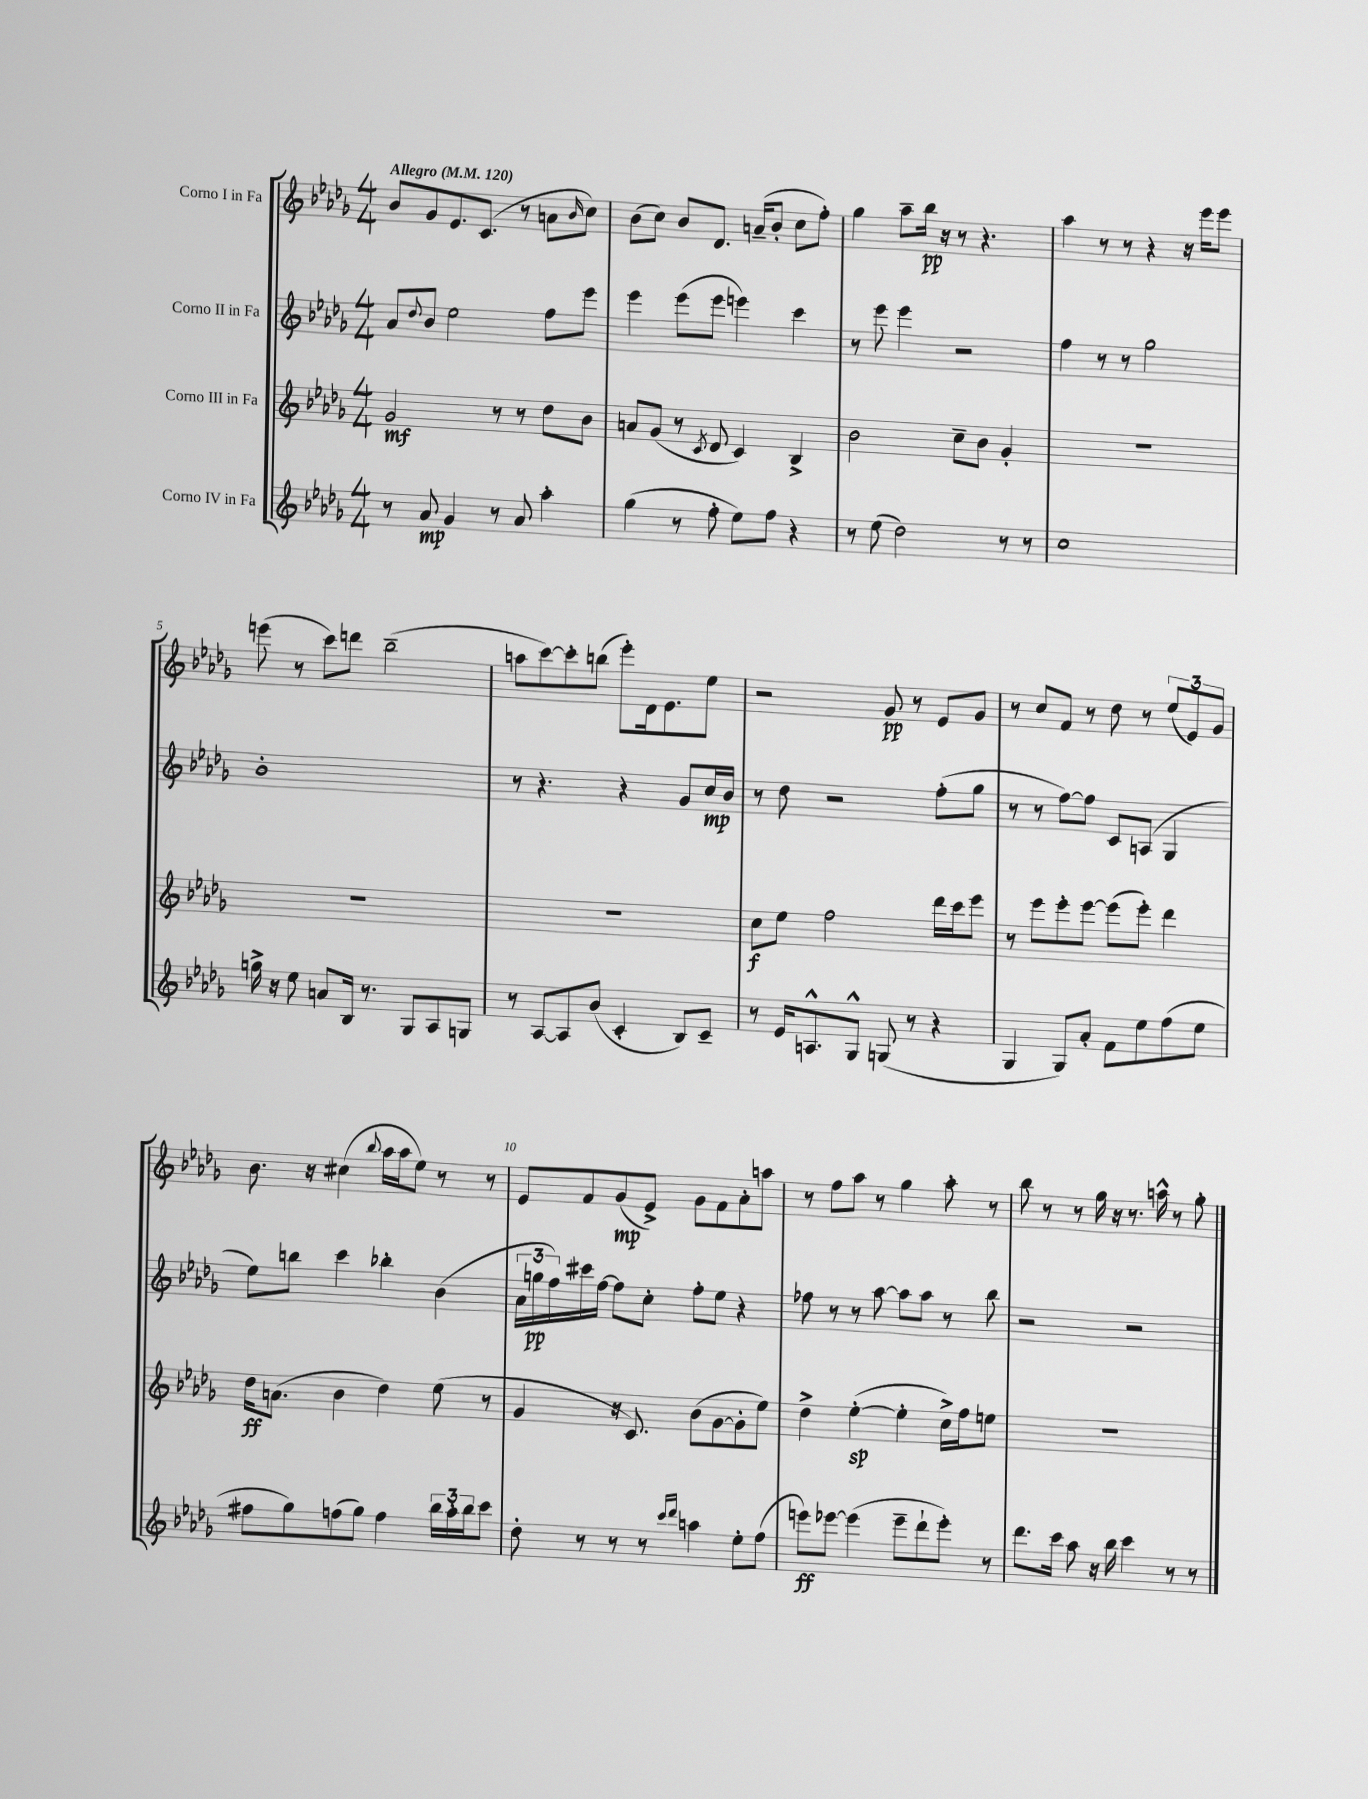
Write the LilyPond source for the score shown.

<<
\new StaffGroup <<
\new Staff = "s0" \with { instrumentName = "Corno I in Fa" } {
    \clef treble \key des \major \numericTimeSignature \time 4/4 \tempo "Allegro" 4 = 120
    bes'8 ges'8 ees'8. c'8.( r8 a'8 \grace { bes'16 } c''8) |
    bes'8( c''8) bes'8 des'8. a'16--( bes'8-. c''8 f''8-.) |
    ges''4 aes''8-- bes''16\pp r16 r8 r4. |
    aes''4 r8 r8 r4 r16 ees'''16 ees'''8 |
    e'''8( r8 c'''8) d'''8 bes''2--( |
    a''8 c'''8~) c'''8-. b''8( ees'''8-.) des'16 ees'8. ees''8 |
    r2 ges'8\pp r8 ees'8 ges'8 |
    r8 c''8 f'8 r8 des''8 r8 \tuplet 3/2 { ees''8( ees'8) ges'8 } |
    bes'8. r16 cis''4( \appoggiatura { bes''8 } aes''16 aes''16 ees''8) r8 r8 |
    ees'8 f'8 ges'8\mp( ees'8->) ges'8 f'8 aes'8-. a''8 |
    r8 f''8 aes''8 r8 ges''4 aes''8-. r8 |
    bes''8 r8 r8 ges''16 r16 r8. a''16-^ r8 ges''8-. \bar "|." |
}
\new Staff = "s1" \with { instrumentName = "Corno II in Fa" } {
    \clef treble \key des \major \numericTimeSignature \time 4/4
    aes'8 \appoggiatura { des''8 } bes'8 ees''2 f''8 ees'''8 |
    ees'''4 ees'''8( ees'''8 e'''4) c'''4 |
    r8 ees'''8 ees'''4 r2 |
    f''4 r8 r8 ges''2 |
    bes'1-. |
    r8 r4. r4 ges'8 c''16\mp bes'16 |
    r8 des''8 r2 f''8-.( ges''8 |
    r8 r8 f''8~) f''8 c'8 a8( ges4 |
    ees''8) b''8 c'''4 bes''4-. bes'4( |
    \tuplet 3/2 { aes'16 g''16\pp f''16) } cis'''16 f''16~ f''8 c''8-. f''8-. ees''8 r4 |
    fes''8 r8 r8 aes''8~ aes''8 aes''8 r8 bes''8 |
    r2 r2 \bar "|." |
}
\new Staff = "s2" \with { instrumentName = "Corno III in Fa" } {
    \clef treble \key des \major \numericTimeSignature \time 4/4
    ges'2\mf r8 r8 des''8 bes'8 |
    a'8 ges'8( r8 \acciaccatura { c'8 } des'8 c'4) bes4-> |
    bes'2 c''8-- bes'8 ges'4-. |
    r1 |
    R1 |
    R1 |
    c''8\f ees''8 f''2 des'''16 c'''16 ees'''8 |
    r8 ees'''8 ees'''8-. ees'''8~ ees'''8( ees'''8-.) des'''4 |
    des''16\ff a'8.( bes'4 des''4) ees''8( r8 |
    ges'4 r16 c'8.) bes'8( ges'8~ ges'8-. ees''8) |
    des''4-> ees''4~-.\sp( ees''4-. c''16->) f''16 e''8 |
    R1 \bar "|." |
}
\new Staff = "s3" \with { instrumentName = "Corno IV in Fa" } {
    \clef treble \key des \major \numericTimeSignature \time 4/4
    r8 aes'8\mp ges'4 r8 aes'8 aes''4-. |
    ges''4( r8 f''8-. ees''8) f''8 r4 |
    r8 ees''8( des''2) r8 r8 |
    c''1 |
    g''16-> r16 ees''8 a'8 bes16 r8. ges8 aes8 g8 |
    r8 aes8~ aes8 bes'8( c'4-. bes8) c'8-- |
    r8 ees'16 a8.-^ ges8-^ g8( r8 r4 |
    ges4 ges8) aes'8-. f'8 ees''8 f''8( ees''8 |
    fis''8 ges''8) f''8( ges''8) f''4 \tuplet 3/2 { bes''16 aes''16-. bes''16 } c'''8 |
    des''8-. r8 r8 r8 \grace { c'''16 des'''16 } a''4 ees''8-. f''8( |
    e'''8\ff) ees'''8~ ees'''4( ees'''8-- des'''8-! ees'''8-.) r8 |
    des'''8. c'''16 aes''8 r16 bes''16 c'''4 r8 r8 \bar "|." |
}
>>
>>
\layout { \context { \Score \override BarNumber.break-visibility = ##(#f #t #t) barNumberVisibility = #(every-nth-bar-number-visible 5) } }
